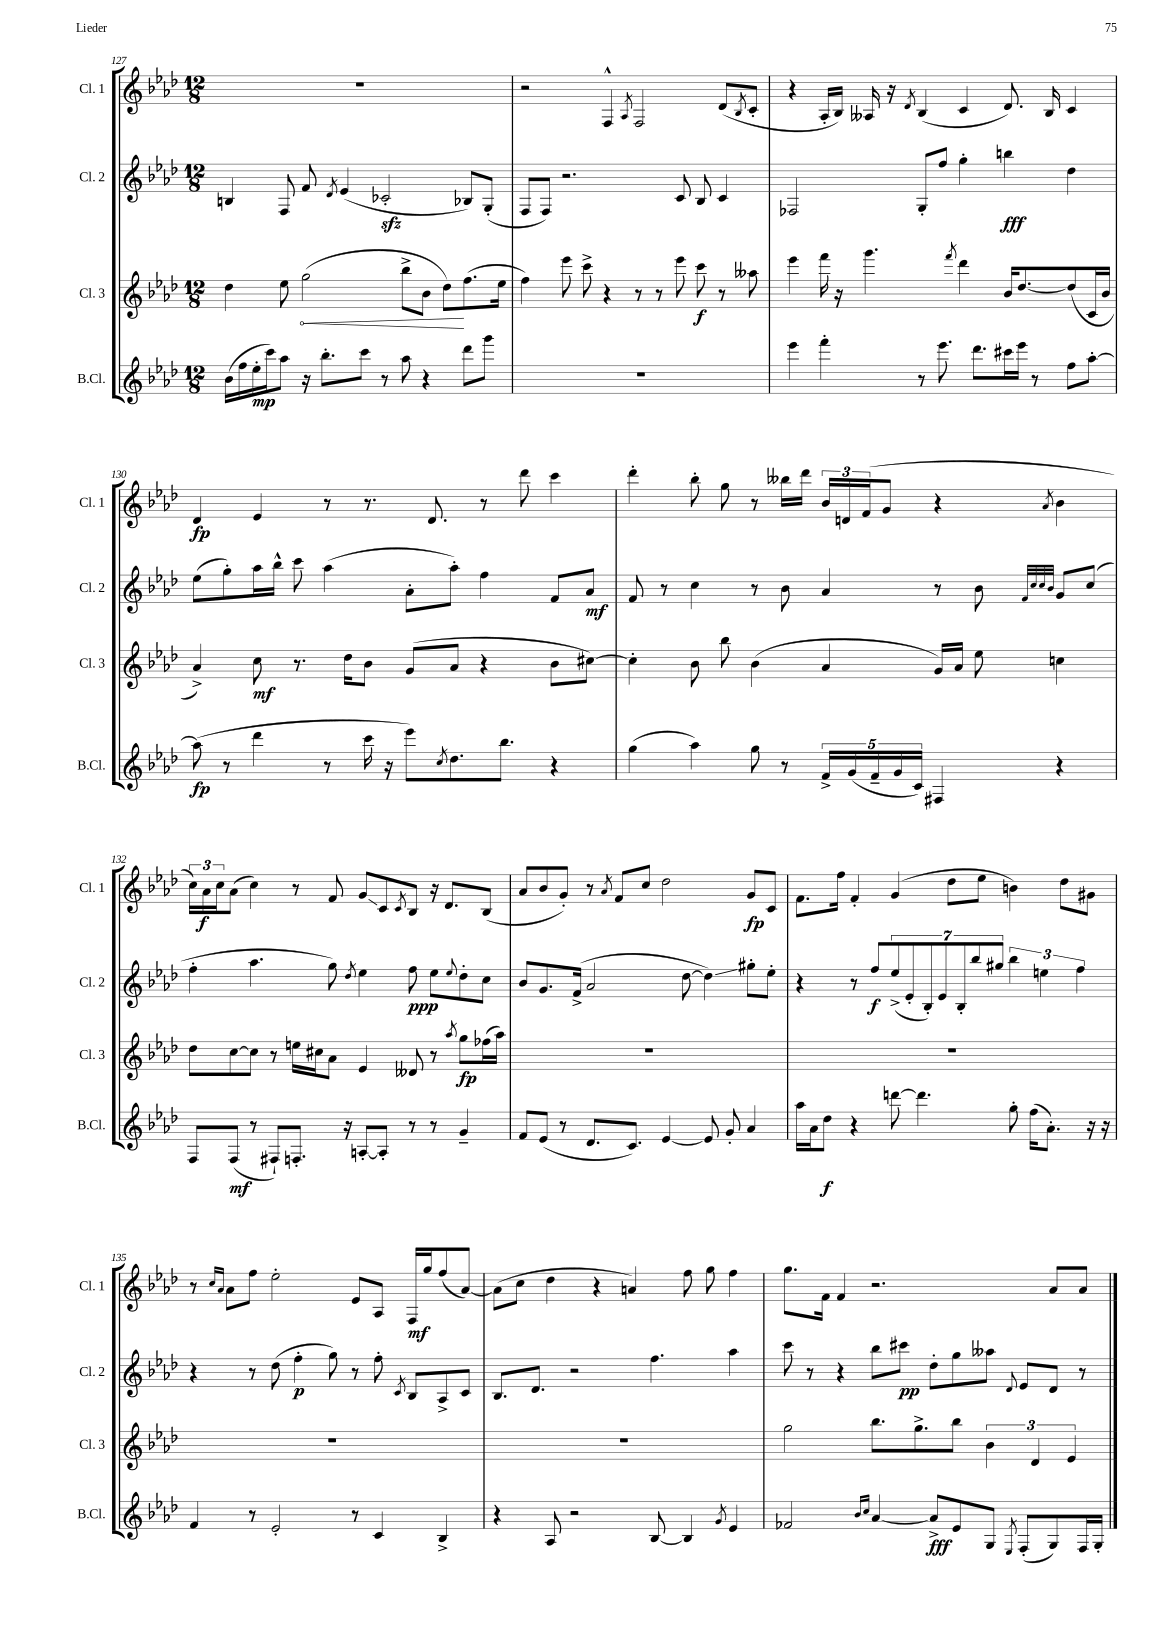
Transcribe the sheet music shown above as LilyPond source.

<<
\new StaffGroup <<
\new Staff = "s0" \with { instrumentName = "Cl. 1" shortInstrumentName = "Cl. 1" } {
    \clef treble \key aes \major \numericTimeSignature \time 12/8
    R1. |
    r2 f4-^ \acciaccatura { aes8 } f2 des'8( \acciaccatura { bes8 } c'8-. |
    r4 aes16-. bes16) aeses16 r16 \acciaccatura { des'8 } bes4( c'4 des'8.) bes16 c'4 |
    des'4\fp ees'4 r8 r8. des'8. r8 des'''8 c'''4 |
    des'''4-. bes''8-. g''8 r8 beses''16 des'''16 \tuplet 3/2 { bes'16 d'16 f'16( } g'8 r4 \acciaccatura { aes'8 } bes'4 |
    \tuplet 3/2 { c''16) aes'16\f c''16 } aes'8( c''4) r8 f'8 g'8\glissando c'8 \acciaccatura { c'8 } bes8 r16 des'8. bes8( |
    aes'8 bes'8 g'8-.) r8 \acciaccatura { aes'8 } f'8 c''8 des''2 g'8\fp c'8 |
    f'8. f''16 f'4-. g'4( des''8 ees''8 b'4) des''8 gis'8 |
    r8 \grace { c''16 aes'16 } aes'8 f''8 ees''2-. ees'8 aes8 f16\mf g''16 f''8( aes'8~) |
    aes'8( c''8 des''4 r4 a'4) f''8 g''8 f''4 |
    g''8. f'16 f'4 r2. aes'8 aes'8 \bar "|." |
}
\new Staff = "s1" \with { instrumentName = "Cl. 2" shortInstrumentName = "Cl. 2" } {
    \clef treble \key aes \major \numericTimeSignature \time 12/8
    b4 f8 f'8 \acciaccatura { des'8 } ees'4( ces'2-.\sfz bes8) g8-.( |
    f8 f8) r2. c'8 bes8 c'4 |
    fes2 g8-. f''8 g''4-. b''4\fff des''4 |
    ees''8( g''8-.) aes''16 bes''16-^ c'''8 aes''4( aes'8-. aes''8-.) f''4 f'8 aes'8\mf |
    f'8 r8 c''4 r8 bes'8 aes'4 r8 bes'8 \grace { f'32 c''32 c''32 bes'32 } g'8 c''8( |
    f''4-. aes''4. g''8) \acciaccatura { des''8 } ees''4 f''8\ppp ees''8 \appoggiatura { ees''8 } des''8-. c''8 |
    bes'8 g'8. f'16->( aes'2 des''8~ des''4\glissando) gis''8-. ees''8-. |
    r4 r8 f''8\f \tuplet 7/4 { ees''8->( ees'8-. bes8-.) ees'8 bes8-. bes''8 gis''8 } \tuplet 3/2 { bes''4 e''4 f''4 } |
    r4 r8 des''8( f''4-.\p g''8) r8 f''8-. \acciaccatura { c'8 } bes8 aes8-> c'8 |
    bes8. des'8. r2 f''4. aes''4 |
    c'''8 r8 r4 bes''8 cis'''8\pp des''8-. g''8 aeses''8 \appoggiatura { des'8 } ees'8 des'8 r8 \bar "|." |
}
\new Staff = "s2" \with { instrumentName = "Cl. 3" shortInstrumentName = "Cl. 3" } {
    \clef treble \key aes \major \numericTimeSignature \time 12/8
    des''4 ees''8 \once \override Hairpin.circled-tip = ##t g''2\<( bes''8-> bes'8 des''8\!) f''8.( ees''16 |
    f''4) ees'''8 c'''8-> r4 r8 r8 ees'''8 c'''8\f r8 aeses''8 |
    ees'''4 f'''16 r16 g'''4. \acciaccatura { f'''8 } des'''4 bes'16 des''8.~ des''8( c'16 bes'16 |
    aes'4->) c''8\mf r8. des''16 bes'8 g'8( aes'8 r4 bes'8 cis''8~) |
    cis''4-. bes'8 bes''8 bes'4( aes'4 g'16) aes'16 ees''8 c''4 |
    des''8 c''8~ c''8 r8 e''16 cis''16 aes'8 ees'4 deses'8 r8 \acciaccatura { aes''8 } g''8\fp fes''16( aes''16) |
    R1. |
    R1. |
    R1. |
    R1. |
    g''2 bes''8. g''8.-> bes''8 \tuplet 3/2 { bes'4 des'4 ees'4 } \bar "|." |
}
\new Staff = "s3" \with { instrumentName = "B.Cl." shortInstrumentName = "B.Cl." } {
    \clef treble \key aes \major \numericTimeSignature \time 12/8
    bes'16( f''16 ees''16-.\mp c'''16) aes''8 r16 bes''8.-. c'''8 r8 aes''8 r4 des'''8 g'''8 |
    R1. |
    ees'''4 f'''4-. r8 ees'''8. des'''8. cis'''16 ees'''16 r8 f''8 aes''8~-. |
    aes''8\fp( r8 des'''4 r8 c'''16 r16 ees'''8) \acciaccatura { c''8 } des''8. bes''8. r4 |
    g''4( aes''4) g''8 r8 \tuplet 5/4 { f'16-> g'16( f'16-- g'16 c'16) } fis4 r4 |
    f8 f8\mf( r8 fis8-!) f8.-. r16 a8~-. a8-. r8 r8 g'4-- |
    f'8 ees'8( r8 des'8. c'8.) ees'4~ ees'8 g'8-. aes'4 |
    aes''16 aes'16 des''8\f r4 d'''8~ d'''4. g''8-. f''16( aes'8.-.) r16 r16 |
    f'4 r8 ees'2-. r8 c'4 bes4-> |
    r4 aes8 r2 bes8~ bes4 \acciaccatura { g'8 } ees'4 |
    fes'2 \grace { bes'16 c''16 } aes'4~ aes'8->\fff ees'8 g8 \acciaccatura { ees8 } f8-.( g8) f16 g16-. \bar "|." |
}
>>
>>
\layout { \context { \Score currentBarNumber = #127 } }
